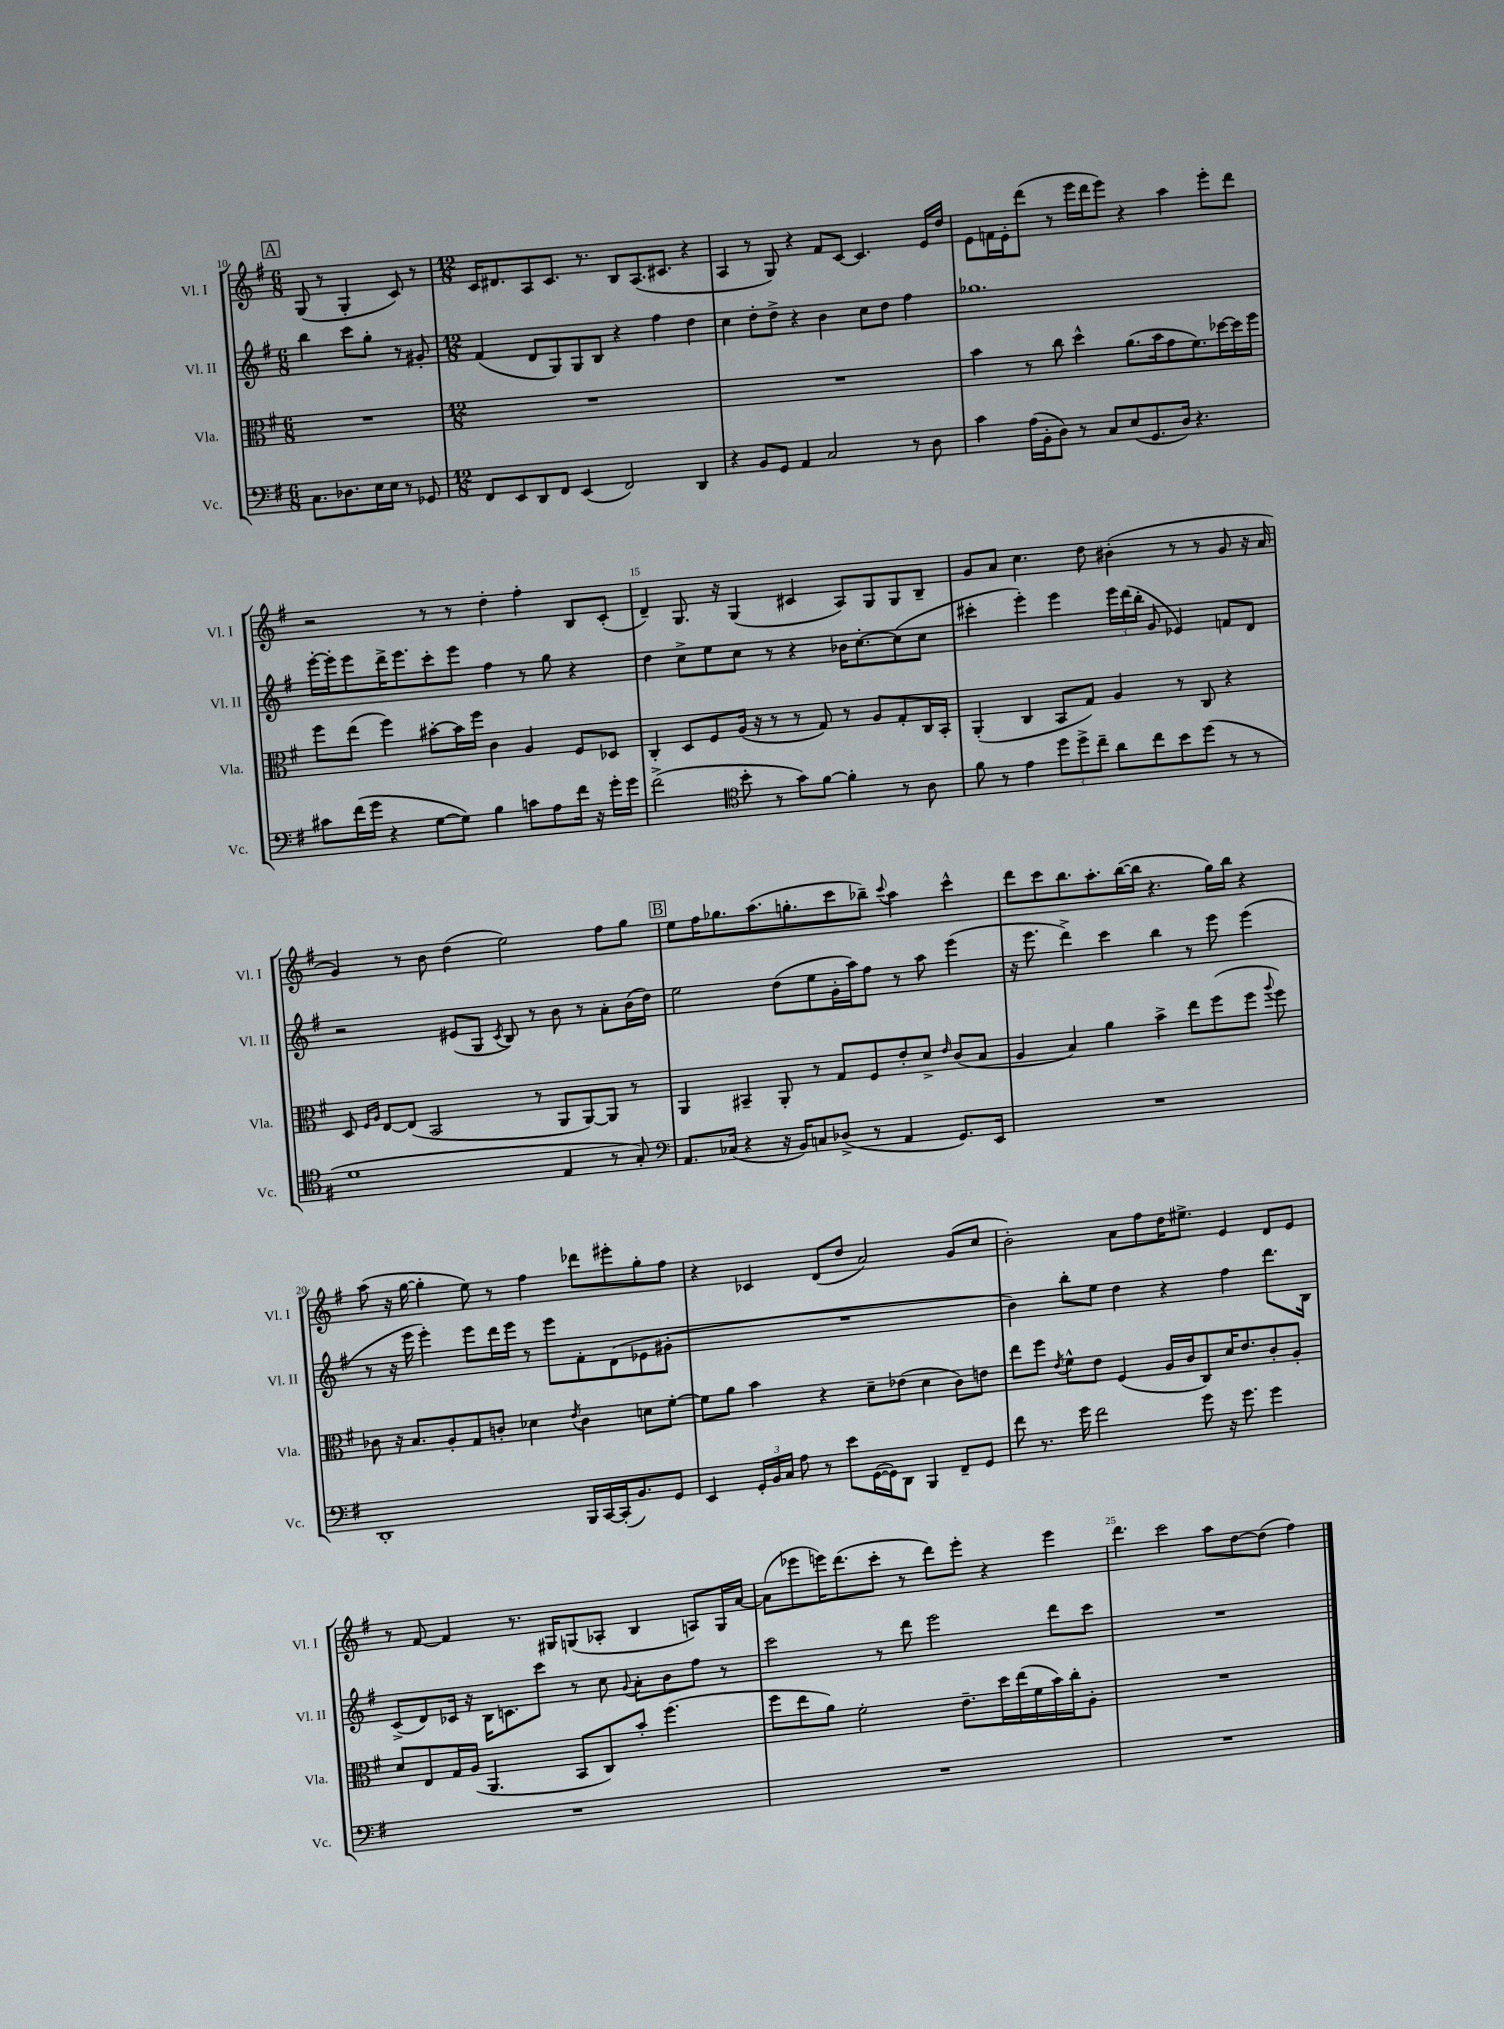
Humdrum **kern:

**kern	**kern	**kern	**kern
*part4	*part3	*part2	*part1
*staff4	*staff3	*staff2	*staff1
*I"Vc.	*I"Vla.	*I"Vl. II	*I"Vl. I
*I'Vc.	*I'Vla.	*I'Vl. II	*I'Vl. I
*clefF4	*clefC3	*clefG2	*clefG2
*k[f#]	*k[f#]	*k[f#]	*k[f#]
*M6/8	*M6/8	*M6/8	*M6/8
!!LO:REH:place=s1:t=A
=10	=10	=10	=10
8.C\L	2.r	4bb\	(8G/
.	.	.	8r
8.D-X\	.	.	.
.	.	8ccc\L	4G'/
16E\L	.	8gg'\J	.
16E\JJ	.	.	.
8r	.	8r	8c/)
8GG-X/	.	8g#X'/	8r
=11	=11	=11	=11
*M12/8	*M12/8	*M12/8	*M12/8
8FF#/L	1.r	(4f#/	16c/KL
.	.	.	8.d#X/
8EE/	.	.	.
8DD/	.	8d/L	8A/
8FF#/J	.	8G/)	8.c/J
(4EE/	.	8G/	.
.	.	.	8.r
.	.	8B/J	.
2FF#/)	.	4r	8B/L
.	.	.	(8.A/
.	.	4ff#\	.
.	.	.	8.c#X/J
4DD/	.	4dd\	4r
=12	=12	=12	=12
4r	1.r	4cc\	4A/
8BB/L	.	8dd'\L	8r
8GG/J	.	8dd^\J	8G/)
4AA/	.	4r	4r
2C/	.	4b\	8f#/L
.	.	.	[8c/J
.	.	8cc\L	4.c/]
.	.	8dd\J	.
8r	.	4ff#\	.
8D\	.	.	16e/LL
.	.	.	16dd/JJ
=13	=13	=13	=13
4c\	4b\	1.gg-X	8e\L
.	.	.	16fn\L
.	.	.	16e'\J
(16A\LL	8r	.	(8ddd\J
16BB'\J	.	.	.
8D\J)	8cc\	.	8r
8r	4dd^^\	.	16eee\LL
.	.	.	16ddd\J
8C/L	.	.	8eee\J)
(8E/	(8.a\L	.	4r
8.GG/	.	.	.
.	16b\k	.	.
.	8g\	.	4aa\
16D/Jk)	.	.	.
4.r	8.f#\)	.	.
.	.	.	8eee'\L
.	[16dd-X\L	.	.
.	16dd-\]	.	8ddd\J
.	16ff#\JJ	.	.
!!LO:LB:g=z
=14	=14	=14	=14
8c#X\L	8ff#\L	[16eee'\LL	2r
.	.	16eee'\J]	.
(16f#\L	(8ee\J	8eee\	.
16g\JJ	.	.	.
4r	4ff#\)	16ddd^\K	.
.	.	8.eee\	.
[8G\L	[8b#X'\L	8ccc'\	8r
8G\J])	16b#\L]	8eee\J	8r
.	16ff#\JJ	.	.
4B\	4c\	4ff#\	4dd'\
8cn\L	4A/	8r	4ff#'\
8A\	.	8gg\	.
16f#\Jk	8F#/L	4r	8B/L
16r	.	.	.
16g'\LL	8D-X/J	.	(8c'/J
16g\JJ	.	.	.
=15	=15	=15	=15
(2f#^\	4C'/	4dd\	4d~/)
.	8D/L	8cc^\L	8.G/
.	8F#/	8ee\	.
.	.	.	16r
*clefC4	*	*	*
8b'\	(16A/Jk	8cc\J	(4G/
.	16r	.	.
8r	8r	8r	.
8g\L)	8r	4r	4c#X/
[8f#\J	8G/)	.	.
4f#'\]	8r	16b-X\KL	8A/L)
.	.	[8.cc'\	.
.	8A/L	.	8G/
8r	8G'/	(8cc\]	8G/
8A\	16C/L	8cc\J	8B~/J
.	16BB'/JJ	.	.
=16	=16	=16	=16
8f#\	(4AA'/	4ccc#X'\	8g/L
8r	.	.	8a/J
4e\	4C/	4eee'\)	4.cc\
12dd\L	8BB/L	4eee\	.
12dd^\	.	.	.
.	8G/J)	.	8dd\
12cc~\J	.	.	.
8a\L	4A/	24eee\LL	(4b#X'\
.	.	(24ddd\	.
.	.	24bb'\JJ	.
8cc\	.	8g/	.
8b\	8r	4e-X/)	8r
(8dd\J	8C/	.	8r
8r	4r	8fn/L	8g/
8r	.	8d/J	16r
.	.	.	16a/
!!LO:LB:g=z
=17	=17	=17	=17
1d	8D/	2r	4g/)
.	16qqF#/LL	.	.
.	16qqA/JJ	.	.
.	[8E/L	.	.
.	(8E/J]	.	8r
.	2BB/	.	8b\
.	.	(8e#X/L	(4dd\
.	.	8G/J	.
.	.	8qc/	.
.	.	8B/)	2ee\)
.	8r	8r	.
4E/	8AA/L	8b\	.
.	[8AA/)	8r	.
8r	8AA/J]	8a'\L	8ff#\L
8G'/)	8r	(16b\L	8gg\J
.	.	16dd\JJ)	.
!!LO:REH:place=s1:t=B
=18	=18	=18	=18
*clefF4	*	*	*
8.AA/L	4AA/	2ee\	8ee\L
.	.	.	16ff#\K
(16C-X/Jk	.	.	8.gg-X\
4r	4BB#X~/	.	.
.	.	.	(8.aa\
16r	8AA'/	(8dd\L	.
16BB/KL)	.	.	8.ggn'\
8Cn/	8r	8ee\	.
(8D-X^/J	8G/L	16g'\L	8ccc\
.	.	16aa\J)	.
8r	8F#/	8ff#\J	8bb-X~\J)
.	.	.	8qqccc/
4AA/	8e'/	8r	4aa\
.	8d^/J	8aa\	.
.	16qqe/	.	.
8.GG/L)	(8c/L	(4eee\	4ccc^^\
.	8B/J	.	.
16EE/Jk	.	.	.
=19	=19	=19	=19
1.r	4A/	16r	8ddd\L
.	.	8.eee\	.
.	.	.	8ccc\
.	4B/)	4ddd^\)	8.bb\
.	.	.	8.aa'\
.	4a\	4ccc\	.
.	.	.	([16bb\L
.	.	.	16bb\JJ]
.	4b^\	4bb\	4.r
.	8ee\L	8r	.
.	(8ff#\	8eee\	16gg\LL)
.	.	.	16bb\JJ
.	8ff#\J	(4eee\	4r
.	8qqaa/	.	.
.	8ff#\)	.	.
!!LO:LB:g=z
=20	=20	=20	=20
1DD'	8c-X\	8r	(8aa\
.	16r	16r	16r
.	8.B/L	16eee\	[16gg\
.	.	4eee'\)	4gg'\]
.	8A'/	.	.
.	8G/	8eee\L	8ee\)
.	8cn'/J	16ddd\L	8r
.	.	16eee\JJ	.
.	4d-X\	8r	4ff#\
.	.	8eee\L	.
.	8qe/	.	.
16BBB/LL	4c\	8f#'\	8ddd-X\L
[16CC/	.	.	.
(16CC'/J]	.	(8d\	8eee#X'\
8.BB/)	.	.	.
.	8dn\L	8e-X\	8gg'\
8GG/J	[8f#'\J	8g#X'\J	8ff#\J
=21	=21	=21	=21
4EE/	8f#\L]	1.r	4r
.	8a\J	.	.
24GG'/LL	4b\	.	4c-X/
24BB/	.	.	.
24C/JJ	.	.	.
8A\	.	.	.
8r	4r	.	(8d/L
8e\L	.	.	8dd/J
([16GG\L	8d~\L	.	2a/)
16GG\J])	.	.	.
8DD\J	(8e-X\J	.	.
4BBB/	4d\	.	.
8FF#~/L	8c\L)	.	(8g/L
8GG/J	8en\J	.	8cc/J
=22	=22	=22	=22
8f#\	8ee\L	4b\)	2b'\)
8.r	8ff#\J	.	.
.	8qe/	.	.
.	8f#^^\L	8bb'\L	.
16g\	.	.	.
2f#\	8e\J	8ee\J	.
.	(4F#/	4dd\	8a\L
.	.	.	8ff#\
.	16A/LL	4r	16dd\K
.	16c/J	.	8.ee#X^\J
8g\	8C/)	.	.
16r	16d/K	4ff#\	4e/
8.g\	8.e/	.	.
4g\	8c'/	8.ddd\L	8d/L
.	8A'/J	.	8e/J
.	.	16B\Jk	.
!!LO:LB:g=z
=23	=23	=23	=23
1.r	8d/L	(8c^/L	8r
.	8E/	8d/)	[8f#/
.	16G/L	16c-X/Jk	4f#/]
.	(16A/JJ	16r	.
.	4.AA/	16B\KL	.
.	.	8.cn\	.
.	.	.	8.r
.	.	8ccc\J	.
.	.	.	16G#X/KL
.	8BB/L	8r	(8Gn/
.	8C/)	8cc\	8A-X'/J
.	.	8qqg/	.
.	8b'/J	8a'\L	4B/
.	(4.ff#\	8b\	.
.	.	8ff#\J	8An/L)
.	.	8r	16G/L
.	.	.	[16a/JJ
=24	=24	=24	=24
1.r	8ff#\L	2ccc\	(8a\L]
.	8ee\	.	8eee-X\
.	8a\J)	.	16eeen\K)
.	.	.	(8.ddd\
.	2f#'\	.	.
.	.	8r	8ccc'\J
.	.	8ddd\	8r
.	.	2eee\	8ddd\L)
.	8.e~\L	.	8eee'\J
.	.	.	4r
.	16dd\L	.	.
.	(16ee\	.	.
.	16f#\	.	.
.	16b\)	8ddd\L	4eee\
.	16cc'\J	.	.
.	8A'\J	8ccc\J	.
=25	=25	=25	=25
1.r	1.r	1.r	4.ddd\
.	.	.	2ccc\
.	.	.	8aa\L
.	.	.	[8dd\
.	.	.	(8dd\J]
.	.	.	4ff#\)
==	==	==	==
*-	*-	*-	*-
